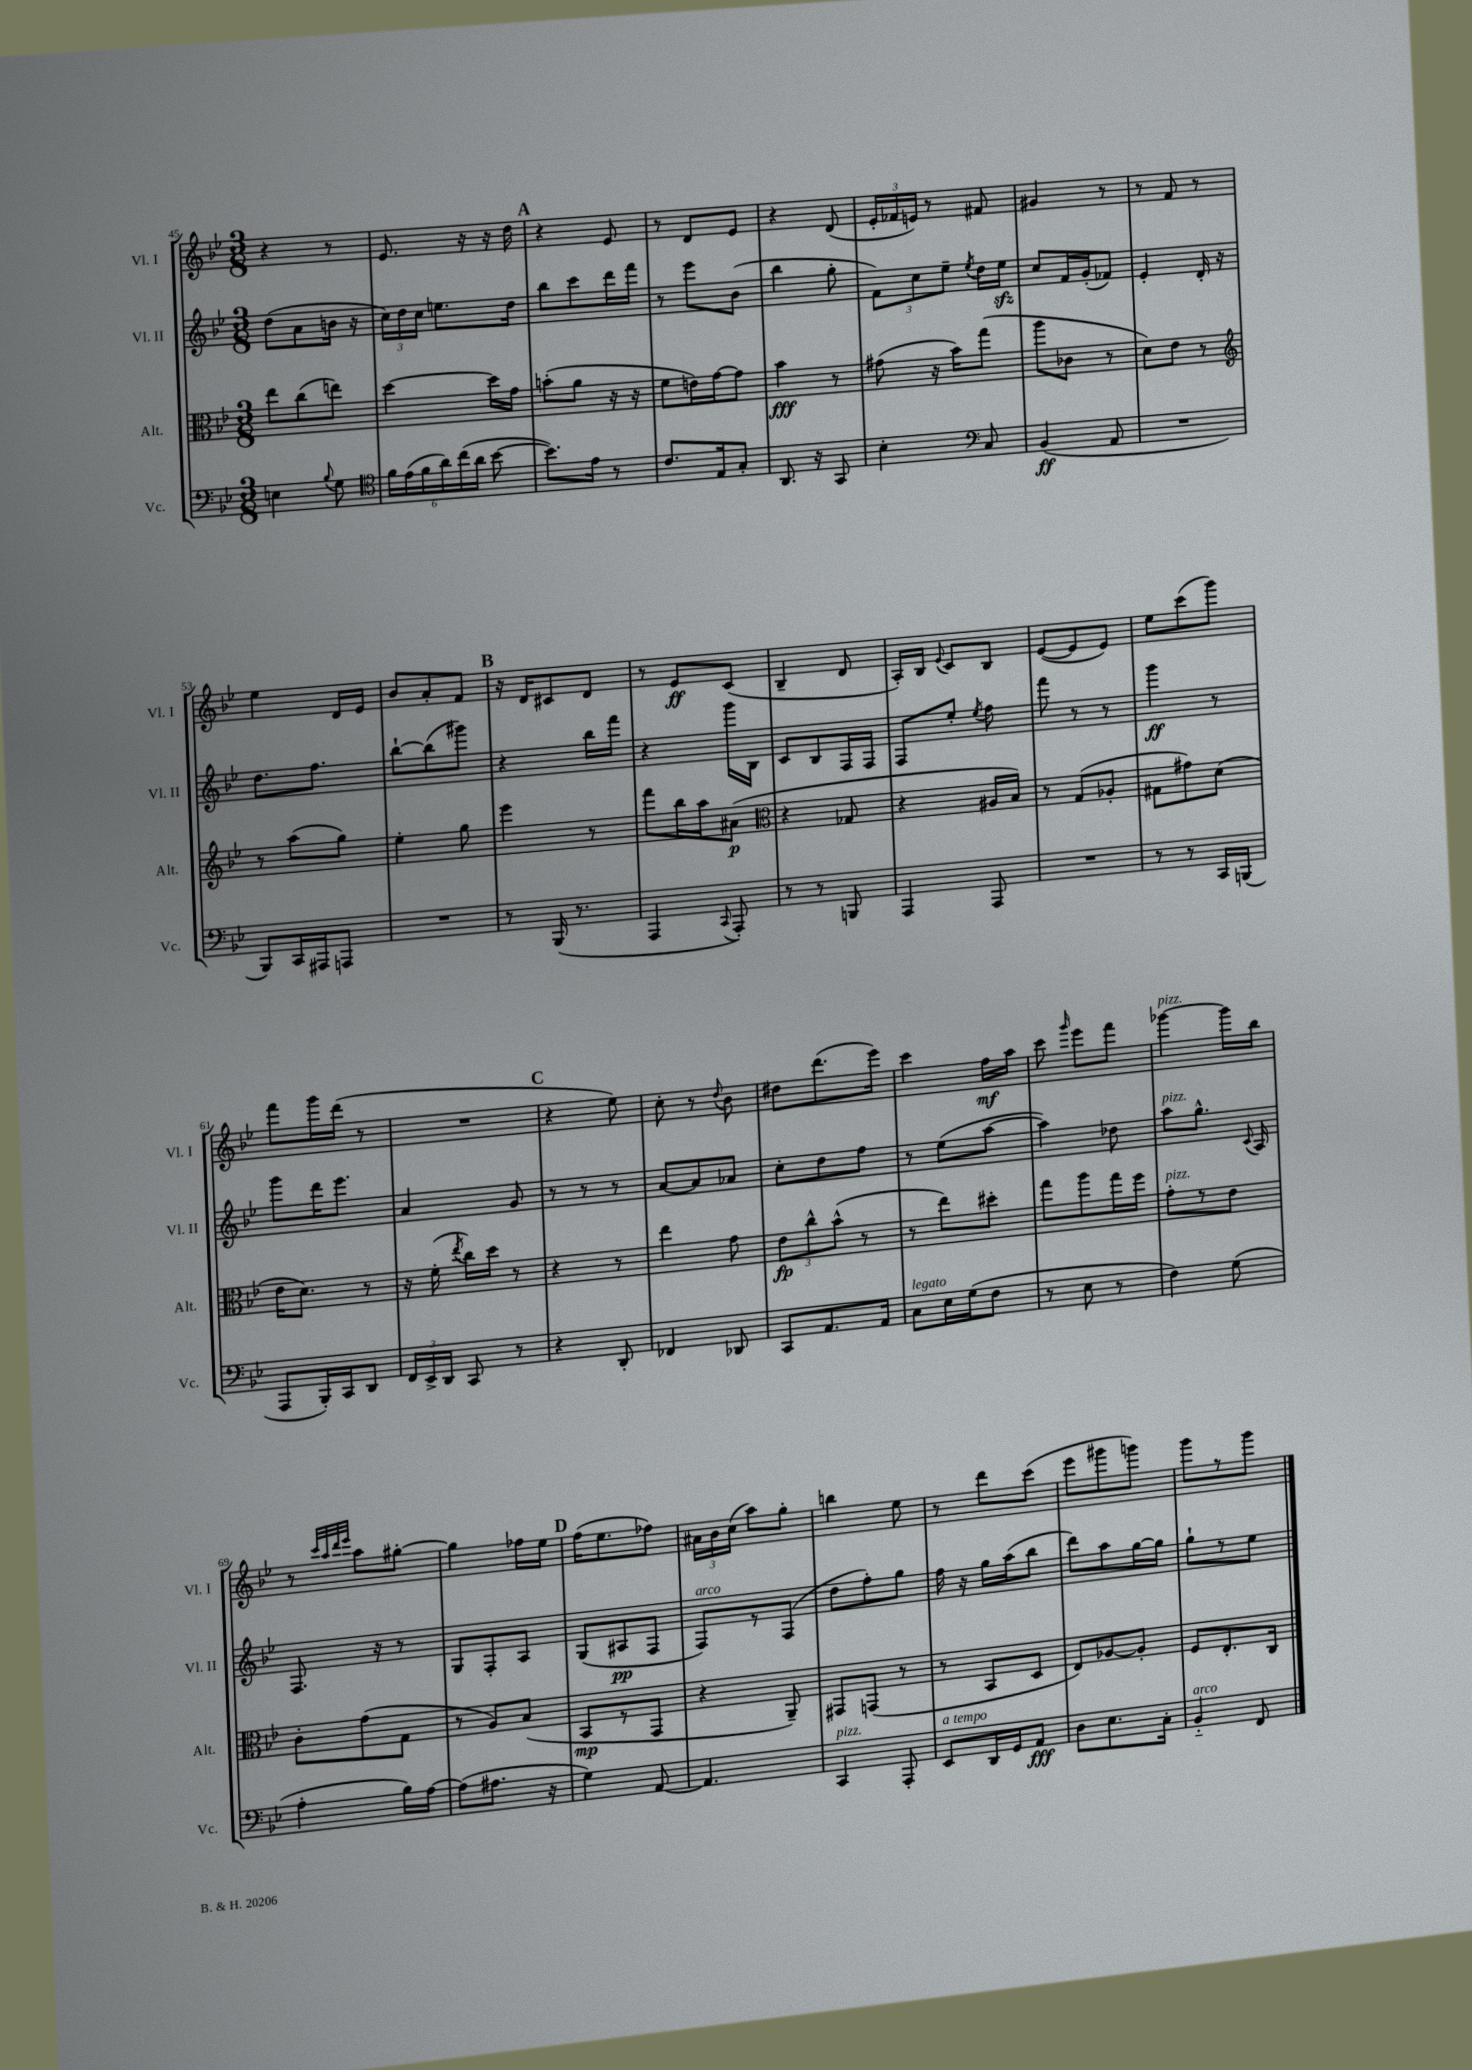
<<
\new StaffGroup <<
\new Staff = "s0" \with { instrumentName = "Vl. I" shortInstrumentName = "Vl. I" } {
    \clef treble \key bes \major \numericTimeSignature \time 3/8
    \autoBeamOff r4 r8 |
    ees'8. r16 r16 d''16 |
    \mark \markup { \bold "A" } r4 ees'8 |
    r8 d'8[ ees'8] |
    r4 d'8( |
    \tuplet 3/2 { ees'16[-. fes'16 e'16]) } r8 fis'8 |
    gis'4 r8 |
    r8 f'8 r8 |
    ees''4 d'16[ ees'16] |
    bes'8[ a'8-. f'8] |
    \mark \markup { \bold "B" } r16 d'16[ cis'8 d'8] |
    r8 ees'8[\ff c'8]( |
    bes4-- d'8 |
    a16[-.) bes16] \appoggiatura { ees'8 } c'8[ bes8] |
    ees'8[~( ees'8 ees'8]) |
    ees''8[ c'''8( g'''8]) |
    f'''8[ g'''16 d'''16]( r8 |
    R4. |
    \mark \markup { \bold "C" } r4 ees''8) |
    c''8-. r8 \appoggiatura { d''8 } bes'8 |
    dis''8[ d'''8.( ees'''16]) |
    c'''4 f''16[\mf a''16] |
    c'''8 \grace { g'''16 } ees'''8[ f'''8] |
    ges'''4~^\markup { \italic "pizz." } ges'''16[ bes''16] |
    r8 \grace { c'''32[ a''32 d'''32 ees'''32] } a''8[ gis''8]~-. |
    gis''4 fes''16[ ees''16] |
    \mark \markup { \bold "D" } f''16[( ees''8. fes''8]) |
    \tuplet 3/2 { ais'16[ bes'16 c''16]( } a''8[) g''8]-. |
    b''4 ees''8 |
    r8 d'''8[ c'''8]( |
    ees'''8[ gis'''8 g'''8]) |
    g'''8[ r8 g'''8] \bar "|." |
}
\new Staff = "s1" \with { instrumentName = "Vl. II" shortInstrumentName = "Vl. II" } {
    \clef treble \key bes \major \numericTimeSignature \time 3/8
    \autoBeamOff d''8[( a'8 b'16] r16 |
    \tuplet 3/2 { c''16[) d''16 c''16] } e''8.[ d''16] |
    \mark \markup { \bold "A" } bes''8[ c'''8 d'''16 f'''16] |
    r8 ees'''8[ bes'8]( |
    bes''4 g''8-. |
    \tuplet 3/2 { f'8[) c''8 ees''8]-- } \acciaccatura { ees''8 } d''16[ ees''16]\sfz |
    c''8[ f'16 g'16-.( fes'8]) |
    ees'4-. d'16-. r16 |
    d''8.[ f''8.] |
    bes''8[~-! bes''8( gis'''8]) |
    \mark \markup { \bold "B" } r4 bes''16[ f'''16] |
    r4 g'''16[ bes16] |
    c'8[ bes8 f16 f16] |
    f8[ ees''8]-. \acciaccatura { ees''8 } f''8 |
    f'''8 r8 r8 |
    g'''4\ff r8 |
    g'''8[ d'''16 ees'''8.] |
    a'4 g'8 |
    \mark \markup { \bold "C" } r8 r8 r8 |
    a'8[~ a'8 aes'8] |
    c''8[-. d''8 f''8] |
    r8 ees''8[( a''8]~ |
    a''4) des''8 |
    a''8[^\markup { \italic "pizz." } g''8.]-^ \appoggiatura { c'8 } a16 |
    f8. r16 r8 |
    g8[ f8-. a8] |
    \mark \markup { \bold "D" } g8[( ais8\pp f8] |
    f8[^\markup { \italic "arco" }) r8 f8]( |
    d''8[ f''8-.) g''8] |
    f''16 r16 g''16[ a''16( bes''8] |
    d'''8[) a''8 g''16~ g''16] |
    g''8[-! r8 ees''8] \bar "|." |
}
\new Staff = "s2" \with { instrumentName = "Alt." shortInstrumentName = "Alt." } {
    \clef alto \key bes \major \numericTimeSignature \time 3/8
    \autoBeamOff ees''8[ c''8( e''8]) |
    d''4~ d''16[ g'16] |
    \mark \markup { \bold "A" } b'8[-.( a'8] r16 r16 |
    f'8[ e'16) g'16~ g'8] |
    bes'4\fff r8 |
    gis'8( r16 bes'16[) g''8]( |
    a''8[ ces'8] r8 |
    d'8[) ees'8] r8 |
    \clef treble r8 a''8[( g''8]) |
    ees''4-. g''8 |
    \mark \markup { \bold "B" } ees'''4 r8 |
    f'''8[ bes''16 a''16 ais'8]\p( |
    \clef alto r4 ges8 |
    r4 ais16[ bes16]) |
    r8 g8[( aes8]-. |
    gis8[ gis'8) d'8]( |
    ees'16[ d'8.]) r8 |
    r16 f'16-.( \acciaccatura { ees''8 } c''16[) d''16] r8 |
    \mark \markup { \bold "C" } r4 r8 |
    ees''4 g'8 |
    \tuplet 3/2 { ees'8[\fp c''8-^ bes'8]-^( } r8 |
    r8 ees''8[) dis''8]-. |
    g''8[ a''8 g''16 f''16] |
    g'8[-.^\markup { \italic "pizz." } r8 ees'8] |
    c'8[-. g'8( g8] |
    r8 a8[) bes8]( |
    \mark \markup { \bold "D" } bes,8[\mp r8 g,8] |
    r4 a,8--) |
    gis,8[ g,8]( r8 |
    r8 bes,8[ d8] |
    ees8[) aes8~ aes8]-. |
    f8[ ees8.-. c16] \bar "|." |
}
\new Staff = "s3" \with { instrumentName = "Vc." shortInstrumentName = "Vc." } {
    \clef bass \key bes \major \numericTimeSignature \time 3/8
    \autoBeamOff e4 \appoggiatura { bes8 } g8 |
    \clef tenor \tuplet 6/4 { f'16[ ees'16( f'16 a'16) c''16( a'16] } bes'8~ |
    \mark \markup { \bold "A" } bes'8.[) ees'16] r8 |
    c'8.[ ees16 g8]-. |
    a,8. r16 g,8 |
    bes4-. \clef bass c8 |
    bes,4\ff( a,8 |
    R4. |
    bes,,8[) c,16 ais,,16 a,,8] |
    R4. |
    \mark \markup { \bold "B" } r8 bes,,16( r8. |
    a,,4 \appoggiatura { c,8 } a,,8-.) |
    r8 r8 b,,8 |
    a,,4 a,,8 |
    R4. |
    r8 r8 c,16[ b,,16]( |
    a,,8[ bes,,16-.) c,16 d,8] |
    \tuplet 3/2 { f,16[ ees,16-> d,16] } c,8 r8 |
    \mark \markup { \bold "C" } r4 d,8-. |
    fes,4 des,8 |
    c,8[ a,8. a,16] |
    c8[^\markup { \italic "legato" } ees16 g16( f8] |
    r8 ees8 r8 |
    f4) g8( |
    a4-. bes16[) a16]~ |
    a8[( ais8.] r16 |
    \mark \markup { \bold "D" } g4) a,8~ |
    a,4. |
    c,4^\markup { \italic "pizz." } a,,8-. |
    ees,8[^\markup { \italic "a tempo" } d,16 g,16 a,8]\fff |
    d8[ ees8. c16]-. |
    bes,4-_^\markup { \italic "arco" } f,8 \bar "|." |
}
>>
>>
\layout { \context { \Score currentBarNumber = #45 } }
